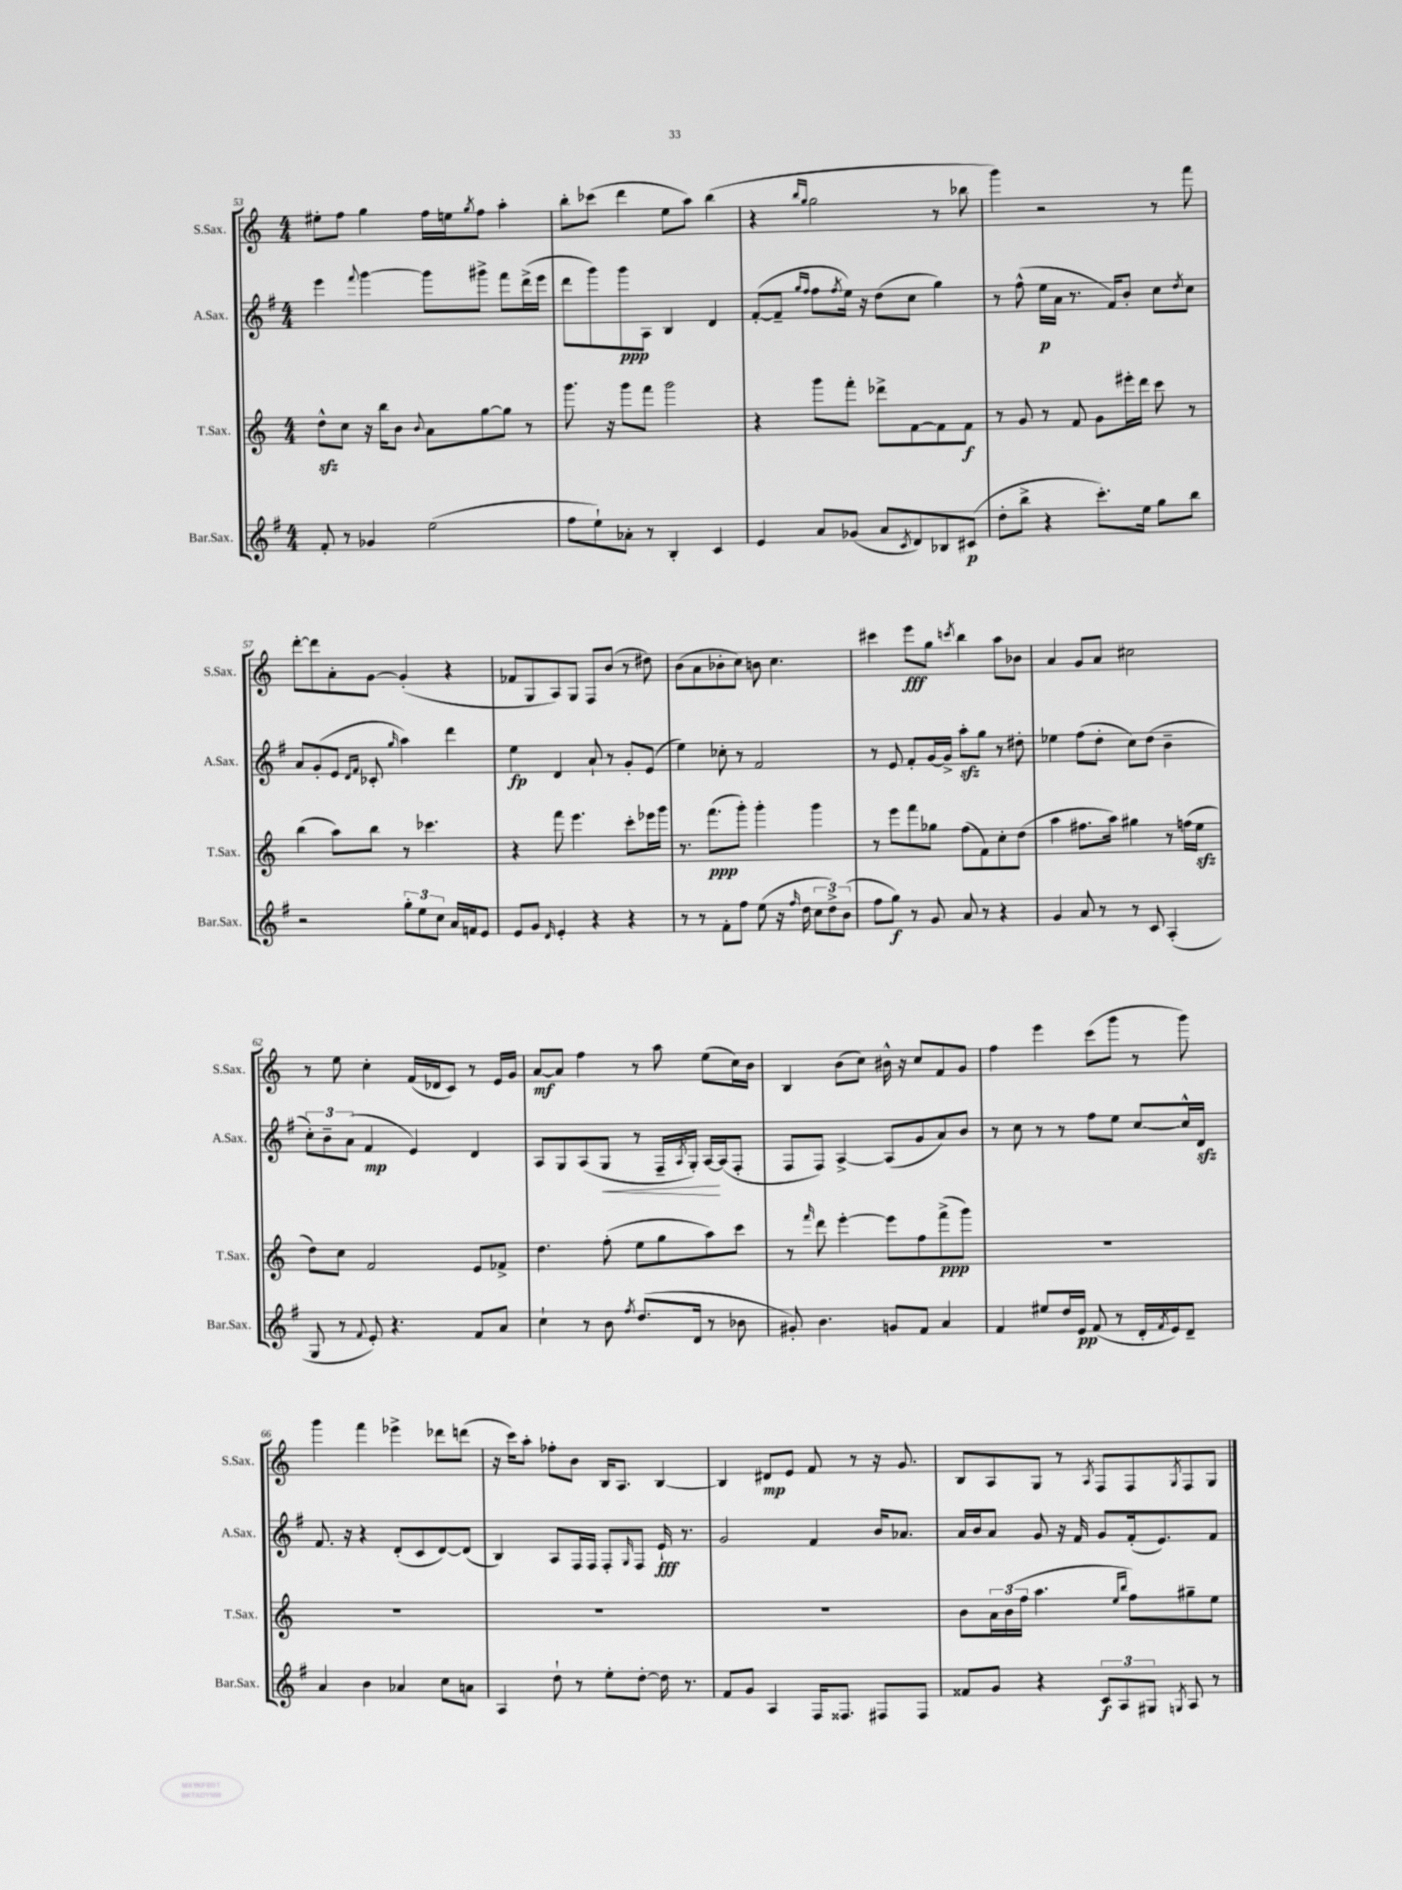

**kern	**kern	**kern	**kern
*staff4	*staff3	*staff2	*staff1
*clefG2	*clefG2	*clefG2	*clefG2
*k[f#]	*k[]	*k[f#]	*k[]
*M4/4	*M4/4	*M4/4	*M4/4
8f#'	8dd^^	4eee	8ee#'
8r	8cc	.	8ff
.	.	8qqfff#	.
4g-	16r	[4ggg	4gg
.	16bb	.	.
.	8b	.	.
.	8qqb	.	.
(2ee	8a	8ggg]	16ff
.	.	.	16ee
.	.	.	8qgg
.	[8gg	8ggg#^	8ff
.	8gg]	8fff#	4aa'
.	8r	(16ddd^	.
.	.	16eee	.
=	=	=	=
8ff#	8.ggg	8ddd	8bb'
8ee`)	.	8ggg)	(8ccc-
.	16r	.	.
8a-'	8ggg	8ggg	4ddd
8r	8fff	8A	.
4B'	2ggg	4B	8ee
.	.	.	8aa)
4c	.	4d	(4bb
=	=	=	=
4e	4r	([8f#'	4r
.	.	8f#~]	.
.	.	16qqgg	16qqbb
.	.	16qqff#	16qqgg
8a	8ggg	8ff#	2gg
.	.	8qff#	.
(8g-	8fff'	16ee)	.
.	.	16r	.
8a	8ddd-^	(8dd	.
8qc	.	.	.
8d)	[8f	8cc	.
8B-	8f]	4gg)	8r
(8c#	8f	.	8bb-
=	=	=	=
8dd'	8r	8r	4ggg)
8bb^	8g	(8ff#^^	.
4r	8r	16ee	2r
.	.	16a	.
.	8f	8.r	.
8.ccc')	8g	.	.
.	.	16f#)	.
.	16eee#'	8b'	.
16ee	16ddd	.	.
8gg	8ccc	8cc	8r
.	.	8qdd	.
8bb	8r	8cc	8fff
=	=	=	=
2r	(4bb	8a	[8ddd'
.	.	(8g'	8ddd]
.	8aa)	8e	8a'
.	.	16qqd	.
.	.	16qqf#	.
.	8bb	8c-'	[8g
.	.	16qqgg	.
12gg'	8r	4aa)	(4g']
12ee	.	.	.
.	4.ccc-	.	.
12cc	.	.	.
16a	.	4ddd	4r
16f	.	.	.
8e	.	.	.
=	=	=	=
8e	4r	4ee	8f-
8g	.	.	8G
16qqd	.	.	.
4e'	8fff	4d	8A)
.	4.eee	.	8G
4r	.	8a`	8F
.	.	8r	(8b
4r	8ccc'	8g'	8r
.	16eee-	(8e	8dd#)
.	16ggg	.	.
=	=	=	=
8r	8.r	4ee)	(8b
8r	.	.	8a
.	(8.fff	.	.
8f#'	.	8cc-'	8b-'
8ff#	8ggg')	8r	8cc)
(8ee	4ggg'	2f#	8b
16r	.	.	4.cc
16qqff#	.	.	.
16dd	.	.	.
12cc	4ggg	.	.
12dd^)	.	.	.
(12b	.	.	.
=	=	=	=
8ff#	8r	8r	4ccc#
8gg)	8eee	8e	.
8r	8fff	8f#'	8eee
8g	8gg-	[16g	8gg
.	.	16g^]	.
.	.	.	8qccc
8a	(8ff	8aa'	4bb
8r	8f)	8gg	.
4r	8cc'	8r	8aa
.	(8dd	8dd#'	8b-
=	=	=	=
4g	4aa	4ee-	4a
8a	8.ff#	(8ff#	8g
8r	.	8dd'	8a
.	16aa)	.	.
8r	4gg#	8cc)	2cc#
8c	.	(8dd	.
(4A'	8r	4b~	.
.	(16ff	.	.
.	16ee	.	.
=	=	=	=
8G	8dd)	12cc')	8r
.	.	12b~	.
8r	8cc	.	8ee
.	.	(12a	.
8qqf#	.	.	.
8e')	2f	4f#	4cc'
4.r	.	.	.
.	.	4e)	(16f
.	.	.	16d-
.	.	.	8c)
8f#	8e	4d	8r
8a	8f-^	.	16e
.	.	.	16g
=	=	=	=
4cc`	4.dd	8A	[8a
.	.	8G	8a]
8r	.	(8A	4ff
8b	(8ff'	8G	.
8qff#	.	.	.
(8.dd	8ee	8r	8r
.	8gg	16F#~	8aa
.	.	8qA	.
16d	.	16G')	.
8r	8aa)	[16A	(8ee
.	.	(16A]	.
8b-	8ccc	8F#'	16cc)
.	.	.	16b
=	=	=	=
8g#')	8r	8F#	4B
.	16qqfff	.	.
4.b	8ddd	8F#)	.
.	[4eee'	[4A^	(8b
.	.	.	8cc)
8g	8eee]	(8A]	16b#^^
.	.	.	16r
8f#	8ff	8g	8cc
4a	(8fff^	8a)	8f
.	8ggg)	8b	8g
=	=	=	=
4f#	1r	8r	4ff
.	.	8cc	.
8ee#	.	8r	4eee
16dd	.	8r	.
16e	.	.	.
(8f#	.	8ff#	(8ccc
8r	.	8ee	8ggg
16d'	.	[8cc	8r
8qf#	.	.	.
16e)	.	.	.
8d~	.	16cc^^]	8ggg)
.	.	16d	.
=	=	=	=
4a	1r	8.f#	4ggg
.	.	16r	.
4b	.	4r	4fff
4a-	.	(8d'	4eee-^
.	.	8c	.
8cc	.	[8d)	8ddd-
8a	.	(8d]	(8ddd
=	=	=	=
4A	1r	4B)	16r
.	.	.	16ccc)
.	.	.	8aa'
8dd`	.	8A	8ff-'
8r	.	16F#	8b
.	.	16F#	.
8ee'	.	8F#'	16B
.	.	.	8.A
.	.	16qqG	.
[8dd'	.	8F#	.
16dd]	.	16e`	[4B
8.r	.	8.r	.
=	=	=	=
8f#	1r	2g	4B]
8g	.	.	.
4A	.	.	8d#
.	.	.	8e
16F#	.	4f#	8f
8.F##	.	.	.
.	.	.	8r
8F#	.	16b	16r
.	.	8.a-	8.g
8F#	.	.	.
=	=	=	=
8f##	8b	16a	8B
.	.	16b	.
8g	24a	8a	8A
.	(24b	.	.
.	24ff	.	.
4r	4.aa	8g	8G
.	.	16r	8r
.	.	16f#	.
.	.	.	8qA
12c	.	8g	8F
12A	.	.	.
.	16qqee	.	.
.	16qqbb	.	.
.	8ff)	(16f#'	8F
12G#	.	.	.
.	.	8.e)	.
8qG	.	.	8qG
8A	8gg#~	.	8F
8r	8ee	8f#	8G
==	==	==	==
*-	*-	*-	*-
